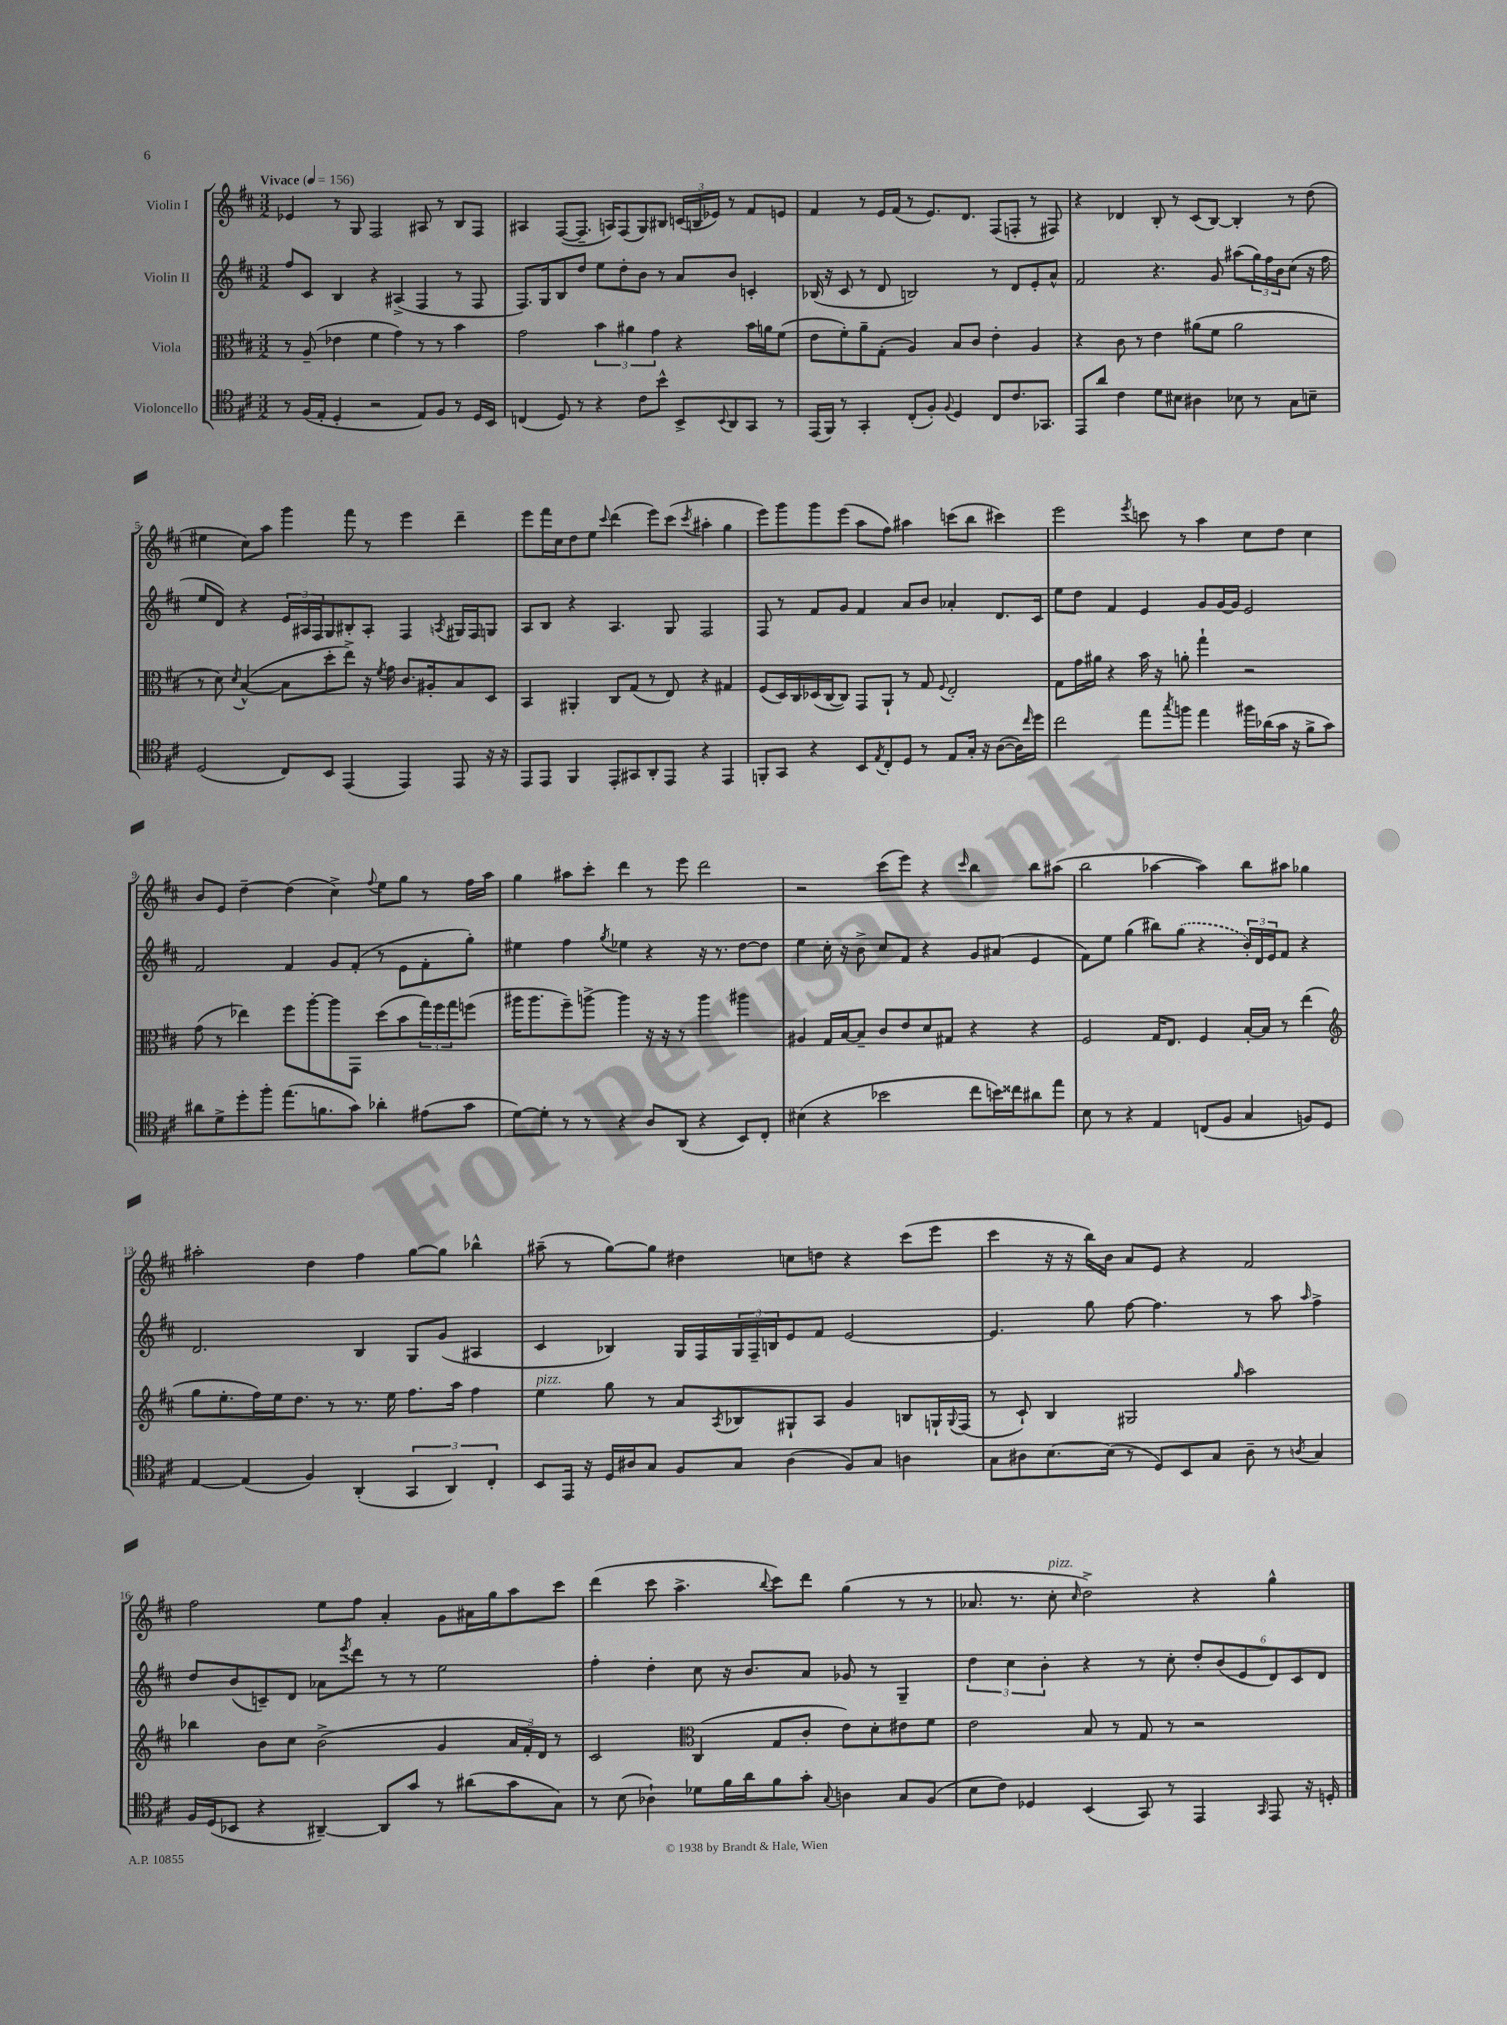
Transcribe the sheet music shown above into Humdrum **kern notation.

**kern	**kern	**kern	**kern
*staff4	*staff3	*staff2	*staff1
*clefC4	*clefC3	*clefG2	*clefG2
*k[f#c#]	*k[f#c#]	*k[f#c#]	*k[f#c#]
*M3/2	*M3/2	*M3/2	*M3/2
*MM156	*MM156	*MM156	*MM156
8r	8r	8ff#	4e-
(16F#	(8A~	8c#	.
16E'	.	.	.
4D'	4e-	4B	8r
.	.	.	8G
2r	4f#	4r	2F#
.	4g)	(4A#^	.
8E)	8r	4F#	8A#
8F#	8r	.	8r
8r	4b	8r	8B
16D	.	8F#	8F#
16BB	.	.	.
=	=	=	=
(4C	2g	8.F#)	4A#
.	.	16G	.
8D)	.	8B	([8F#
8r	.	8dd	8.F#~]
4r	6b	8ee	.
.	.	.	16A)
.	.	8dd'	(8F#
.	6a#	.	.
8c#	.	8b	8G)
.	6g	.	.
8b^^	.	8r	8B#
8BB^	4r	8a	(24c
.	.	.	24B
.	.	.	24e-)
8qqBB	.	.	.
8AA	.	8b	8r
8GG	16b	4c'	8f#
.	16a	.	.
8r	(8f#	.	8e
=	=	=	=
(16EE	8e	(16B-	4f#
16FF#)	.	16r	.
8r	8f#')	8c#	.
4GG'	8a~	8r	8r
.	(8G'	8d	16e
.	.	.	(16f#
(8C#'	4A)	2B)	8r
8F#')	.	.	8.e)
8qqF#	.	.	.
4D	8B	.	.
.	.	.	8.d
.	8c#	.	.
8C#	4e'	8r	(8F#
8.c#	.	8d	8F'
.	4A	8e'	8r
8.GG-	.	.	.
.	.	8a^^	8F#)
=	=	=	=
8EE	4r	2f#	4r
8a	.	.	.
4c#	8c#	.	4d-
.	8r	.	.
8d	4e	4.r	8B'
8B#	.	.	8r
4A#	(8a#	.	(8c#
.	8f#	8g	[8B)
8B-	2a#	(8aa#	4B']
8r	.	24gg)	.
.	.	24ff#	.
.	.	24b	.
8G	.	(8cc#	8r
8B~	.	16r	(8dd
.	.	16ff#	.
=	=	=	=
(2D	8r	8ee	4ee#
.	8d)	8d)	.
.	8qd	.	.
.	([4B^^	4r	8cc#)
.	.	.	8aa
8C#)	8B]	24e	4ggg
.	.	24A#	.
.	.	24F#	.
8BB	8dd'	8G	.
(4EE	8ee^)	8B#'	8fff#
.	16r	8A#'	8r
.	8qf#	.	.
.	16g	.	.
4EE)	8.c#	4F#	4eee
.	16A#'	.	.
.	.	8qA	.
8EE	8B	16G#	4ddd~
.	.	16F#	.
16r	8D	8G	.
16r	.	.	.
=	=	=	=
8EE	4BB	8A	8eee
8EE	.	8B	16fff#
.	.	.	16cc#
4FF#	4AA#'	4r	8dd
.	.	.	8ee
.	.	.	8qqccc#
8EE'	8C#	4.A	(4ddd
8GG#	(8G	.	.
8AA'	8r	.	8eee)
8EE	8E)	8G	(8ccc#
.	.	.	8qccc#
4r	4r	2F#	4aa#'
4EE	4G#	.	4gg
=	=	=	=
8FF'	(8F#	8F#	8eee)
8GG	16D)	8r	8ggg
.	16C#	.	.
4r	(16D-	8f#	8ggg
.	[16C#	.	.
.	8C#])	8g	(8eee
8BB	8GG	4f#	8aa
8qE	.	.	.
8C#'	8AA`	.	8ff#)
8D	8r	8a	4aa#
8r	8G	8b	.
.	8qqF#	.	.
8E	2E'	4a-'	(8ccc
16G'	.	.	8bb
16r	.	.	.
([8A	.	8.d	4ccc#)
16A])	.	.	.
16qqcc#	.	.	.
16dd	.	16c#	.
=	=	=	=
2cc#	8G	8ee	2eee
.	16g	8dd	.
.	16a#	.	.
.	4r	4f#	.
.	.	.	8qeee
8ee	16b	4e	8ccc
.	16r	.	.
8qgg	.	.	.
8ff	8a'	.	8r
4ee	4gg`	8g	4aa
.	.	[16g	.
.	.	16g]	.
16ff#	2r	2e	8cc#
(16a-	.	.	.
16g	.	.	8dd
16r	.	.	.
8f#^	.	.	4cc#
8g)	.	.	.
=	=	=	=
8a#	(8g	2f#	8b
8d^	8r	.	8e
8dd'	4ee-)	.	[4dd~
8ff#'	.	.	.
(8.ee	8ff#	4f#	(4dd]
.	[8aa'	.	.
8.f	.	.	.
.	8aa]	8g	4cc#^)
8g)	8GG	(8f#'	.
.	.	.	8qqff#
4a-'	(8dd	8r	8ee
.	8b	8e	8gg
(8e#	24gg)	8f#'	8r
.	24ff#	.	.
.	24gg	.	.
8g	(8ff	8gg')	16ff#
.	.	.	16aa
=	=	=	=
[8d)	16aa#	4ee#	4gg
.	8.aa#	.	.
8d']	.	.	.
8r	8ff#~)	4ff#	8aa#
8r	[8aa^	.	8ccc#'
.	.	8qgg	.
4r	4aa]	4ee-	4ddd
8A	16r	4r	8r
.	16r	.	.
(8AA	8r	.	8eee
4r	4aa	16r	2ddd
.	.	8.r	.
8BB)	4aa#	[8dd	.
8C#'	.	8dd]	.
=	=	=	=
(4B#	4A#	4ee	2r
4r	16G	16cc#'	.
.	[16B	16r	.
.	8B~]	8b^	.
2b-	8c#	8cc#	(8ccc#
.	8e	8f#	8eee)
.	8d	4r	4r
.	8G#	.	.
.	.	.	16qqccc#
8cc#	4r	8g	4bb
16b)	.	(8a#	.
16cc##	.	.	.
8a#	4r	4e	8bb
8ee	.	.	(8aa#
=	=	=	=
8B	2F#	8f#)	2bb
8r	.	8ee	.
4r	.	(4gg	.
4E	16G	8bb#)	[4aa-
.	8.E	.	.
.	.	(8gg	.
(8C	4F#	4r	4aa-])
8F#	.	.	.
4G	[16B'	24b')	8bb
.	.	24d	.
.	16B]	.	.
.	.	24e	.
.	8r	8f#	8aa#
8F)	(4ee	4r	4gg-
8D	.	.	.
=	=	=	=
*	*clefG2	*	*
[4E	8gg	2.d	2aa#'
.	8.ee'	.	.
(4E]	.	.	.
.	16ff#)	.	.
.	16ee	.	.
.	8.dd	.	.
4F#)	.	.	4dd
.	8r	.	.
(4AA'	8.r	4B	4ff#
.	16ee	.	.
6GG	8.ff#	8G	[8gg
.	.	(8g	8gg]
6AA)	.	.	.
.	16aa	.	.
.	4ff#	4A#	4bb-^^
6C#'	.	.	.
=	=	=	=
8BB	4ee	4c#	(8aa#~
16EE	.	.	8r
16r	.	.	.
16D	8gg	4B-)	[8gg)
16A#	.	.	.
8G	8r	.	8gg]
8F#	8a	16G	4dd#
.	.	16F#	.
.	8qA	.	.
8G	8B-	24G	.
.	.	24F#~	.
.	.	24B	.
(4A#	8G#`	8e	8cc
.	8A	8f#	8dd
8F#)	4g	[2e	4r
8G	.	.	.
4A	8B	.	(8ccc#
.	16G`	.	8eee
.	8qqG	.	.
.	(16F#	.	.
=	=	=	=
8G	8r	4.e]	4ccc#
8A#	8c#`)	.	.
[8.B	4B	.	16r
.	.	.	16r
.	.	8gg	16bb)
(16B]	.	.	16b
8r	2G#	[8ff#	8a
8D)	.	4.ff#]	8e
8BB	.	.	4r
8G	.	.	.
.	16qqgg	.	.
8A#~	2aa	8r	2f#
8r	.	8aa	.
8qA	.	16qqaa	.
4G	.	4ff#^	.
=	=	=	=
16F#	4bb-	8dd	2ff#
(16D	.	.	.
8BB-	.	(8b	.
4r	8b	8c~)	.
.	8cc#	8d	.
[4AA#~)	(2b^	8a-	8ee
.	.	8qeee	.
.	.	8ddd	8ff#
8AA#]	.	8r	4a'
8g	.	8r	.
8r	4g	2ee	8g
(8a#	.	.	16a#
.	.	.	16gg
8g	24a	.	8aa
.	24f#')	.	.
.	24d	.	.
8G)	8r	.	8ccc#
=	=	=	=
8r	2c#	4ff#'	(4ddd
(8B	.	.	.
4A-`)	.	4dd'	8ccc#
.	.	.	4.aa^
*	*clefC3	*	*
8d-	(4C#	8cc#	.
16f#	.	16r	.
16a	.	8.b	.
.	.	.	8qqbb
8f#	8G	.	8ccc#)
8g'	8c#'	8a	8ddd
8qqG	.	.	.
4A	8e)	8g-	(4gg
.	8d'	8r	.
8G	8e#	4G~	8r
(8F#	8f#	.	8r
=	=	=	=
8B	2e	6dd	8.a-
8c#)	.	.	.
.	.	6cc#	.
.	.	.	8.r
4D-	.	.	.
.	.	6b'	.
.	.	.	8cc#'
.	.	.	16qqcc#
(4BB	8B	4r	2dd^)
.	8r	.	.
8GG)	8G	8r	.
8r	8r	8cc#'	.
4EE	2r	12dd'	4r
.	.	(12b	.
.	.	12e	.
16qqGG	.	.	.
8EE	.	12d)	4gg^^
.	.	12c#	.
16r	.	.	.
.	.	12d	.
16D'	.	.	.
==	==	==	==
*-	*-	*-	*-
